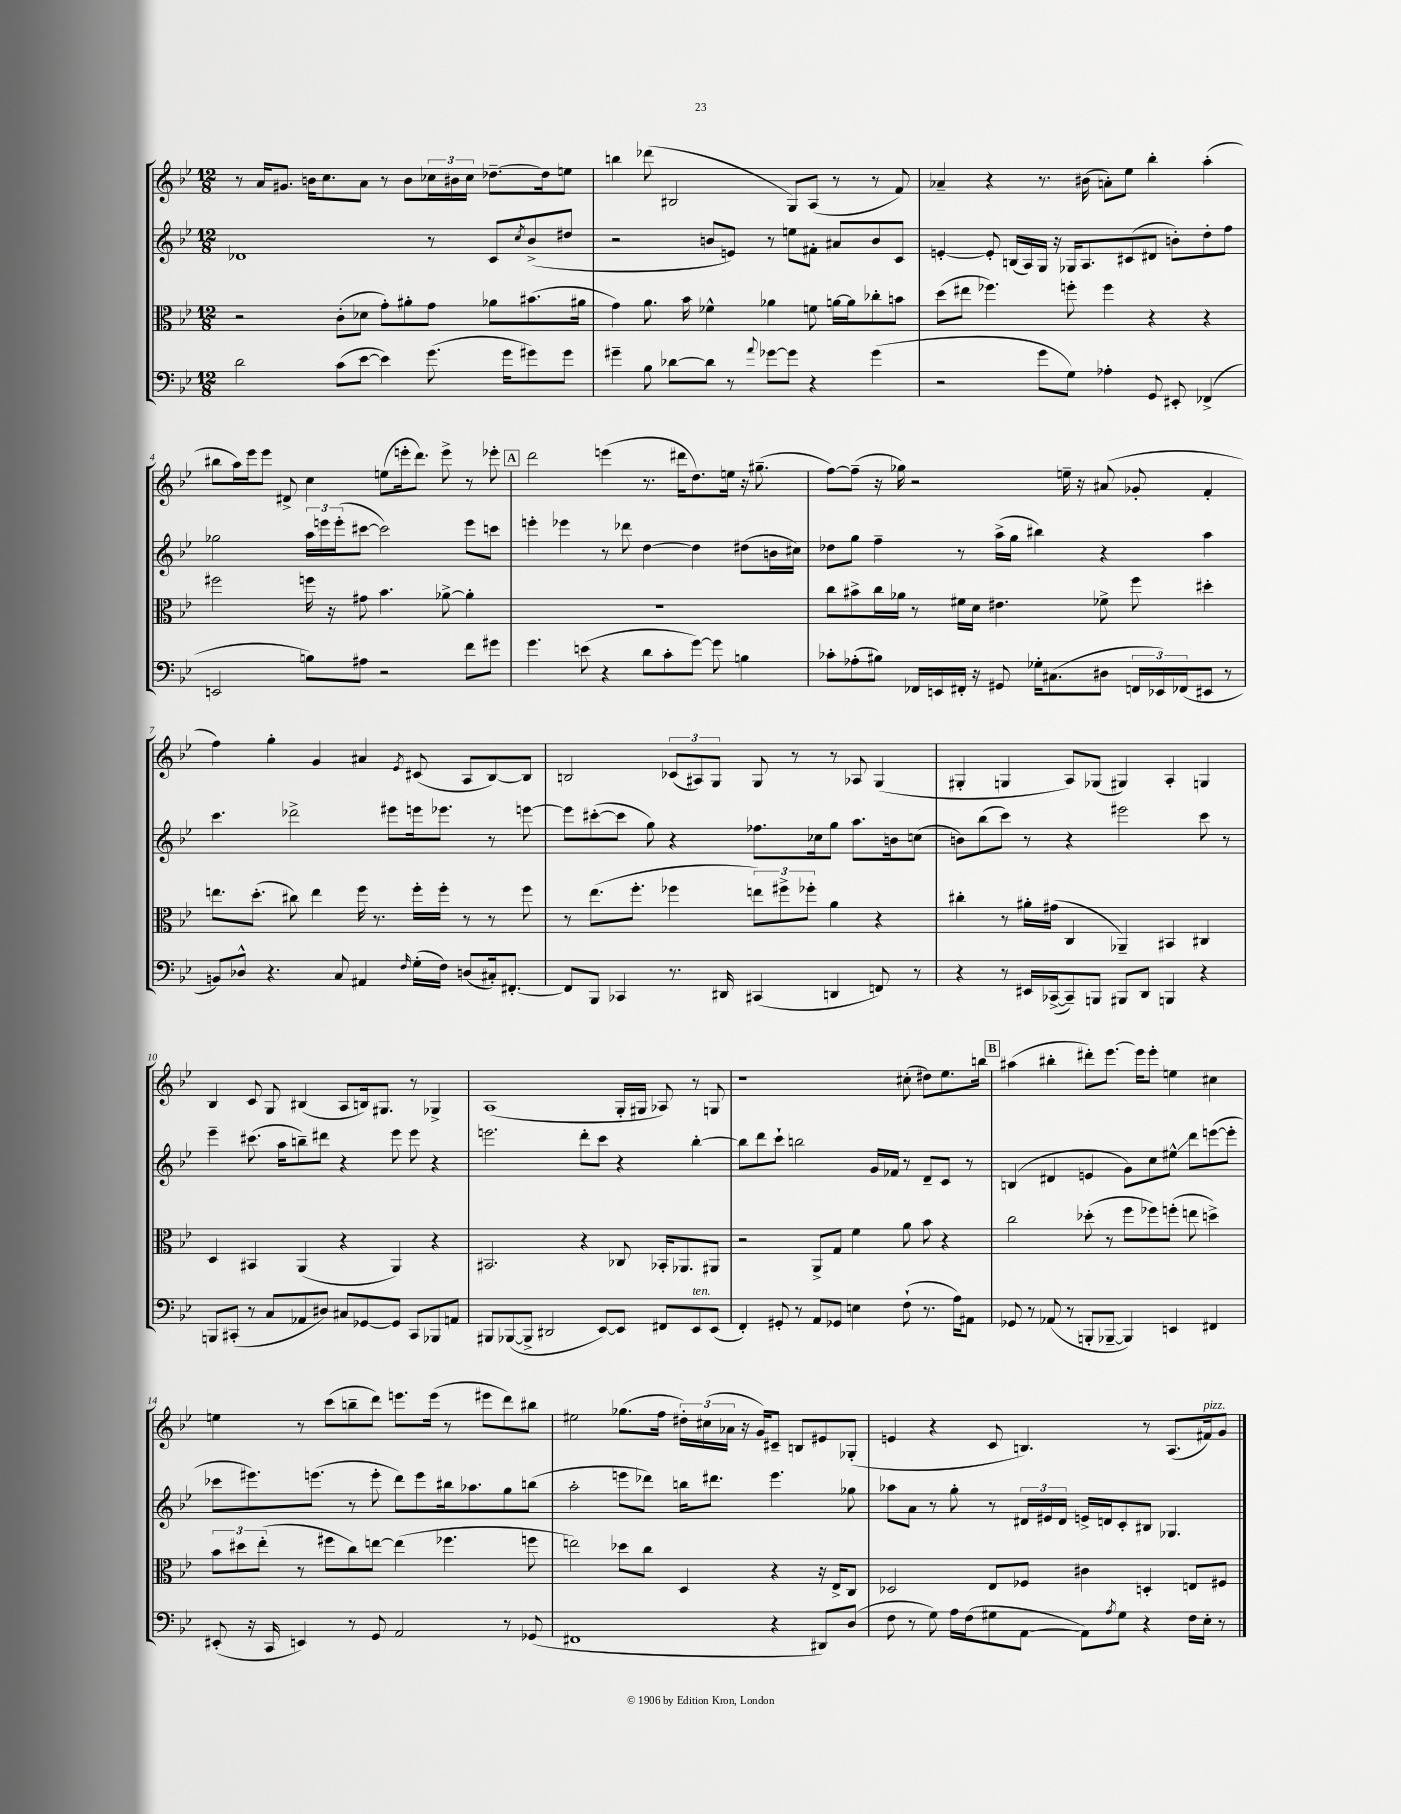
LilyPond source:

<<
\new StaffGroup <<
\new Staff = "s0" {
    \clef treble \key bes \major \numericTimeSignature \time 12/8
    r8 a'16 gis'8. b'16 c''8. a'8 r8 b'8 \tuplet 3/2 { ces''16 bis'16 ces''16 } des''8.~-- des''16 e''8 |
    b''4 des'''8( bis2 g8) a8( r8 r8 f'8) |
    aes'4-- r4 r8. bis'16( a'8-.) ees''8 bes''4-. a''4-.( |
    bis''8 a''16) ees'''16 ees'''8 dis'8-> c''4 e''8( e'''16-. d'''8.) e'''8-> r8 ees'''8-. |
    \mark \markup { \box "A" } d'''2 e'''4( r8. dis'''16 d''8.) e''16 r16 gis''8.--( |
    f''8~) f''8--( r16 ges''16) r2 e''16-- r16 ais'8( ges'8-. f'4-. |
    f''4) g''4-. g'4 ais'4 \acciaccatura { ees'8 } cis'8( a8 bes8~) bes8 |
    b2 \tuplet 3/2 { ces'8( ais8) g8 } g8 r8 r8 aes8 g4( |
    gis4-. g4 a8) ges8( gis4) a4-. g4 |
    bes4 c'8 g8 bis4( a8 b16) gis8. r8 ges4-> |
    a1( g16-. gis16 aes8) r8 g8 |
    r1 cis''8-.( dis''8) ees''8. b''16 |
    \mark \markup { \box "B" } ais''4( bis''4-. dis'''8-.) ees'''8.~ ees'''16 ees'''8-. e''4 cis''4 |
    e''4 r8 c'''8( b''8-- d'''8) e'''8. e'''16( r8 eis'''8 d'''8) bis''8 |
    eis''2 ges''8.( f''16 \tuplet 3/2 { dis''16-.) cis''16( aes'16 } r16 g'16) cis'8-- b8 eis'8 ges8-.( |
    e'4 r4 c'8 b4.) r8 a8.( fis'16^\markup { \italic "pizz." }) g'8 \bar "|." |
}
\new Staff = "s1" {
    \clef treble \key bes \major \numericTimeSignature \time 12/8
    des'1 r8 c'8 \acciaccatura { c''8 } bes'8->( dis''8 |
    r2 b'8 e'8) r8 e''8 fis'8-. ais'8 b'8 c'8 |
    e'4~-. e'8-. b16( a16) g16 r16 ges16 a8. cis'8( dis'8 b'8-.) d''8-. f''8 |
    ges''2 \tuplet 3/2 { a''16 e'''16 e'''16-.( } cis'''8~ cis'''2) e'''8 c'''8 |
    \mark \markup { \box "A" } e'''4-. ees'''4 r8 des'''8 d''4~ d''4 dis''8( b'16 cis''16) |
    des''8 g''8 f''4-- r8 a''16->( g''16 bis''4) r4 a''4 |
    c'''4. des'''2-> eis'''8 e'''16 ees'''8. r8 e'''8~ |
    e'''8 cis'''8~-.( cis'''8 g''8) r4 fes''8. ces''16 g''8 a''8. b'16 c''8( |
    b'8) bes''8( c'''8) r8 r4 eis'''2 c'''8 r8 |
    ees'''4-- cis'''8.( a''16 b''8--) dis'''8 r4 ees'''8 ees'''8 r4 |
    e'''2. d'''8-. c'''8 r4 bes''4~-. |
    bes''8 d'''8 c'''8-! b''2 g'16 fes'16 r8 d'8-- c'8 r8 |
    \mark \markup { \box "B" } b4( dis'4 e'4 g'8) c''8 eis''8-^\glissando d'''8 e'''8~( e'''8-. |
    ces'''8 eis'''8.) e'''8.( r8 e'''8-. d'''8) e'''8 bis''16 aes''8. g''8 b''8( |
    a''2-. e'''8 des'''8) b''16 dis'''8. e'''4. ges''8 |
    aes''8 a'8 r8 g''8-. r8 \tuplet 3/2 { dis'16 eis'16 dis'16 } e'16-> d'16 c'8-. bis8 ges4. \bar "|." |
}
\new Staff = "s2" {
    \clef alto \key bes \major \numericTimeSignature \time 12/8
    r2 c'8-.( des'8 g'8-.) ais'8-. g'8 aes'8 bis'8.( ais'16 |
    g'4) a'8. bes'16 fes'4-^ aes'4 f'8 a'16~ a'16 ces''8-. b'8 |
    d''8( eis''8 fes''4.) f''8-. f''4 r4 r4 |
    fis''2 f''16 r16 gis'8 bes'4. aes'8~-> aes'4-. |
    \mark \markup { \box "A" } R1. |
    c''8 bis'8-> c''16 aes'16 r8 fis'16 d'16 eis'4. fes'8-> f''8 dis''4-. |
    e''8. d''8.-.( cis''8) e''4 f''16 r8. f''16-. f''16-. r8 r8 f''8 |
    r8 ees''8.( f''8.-. fes''4 \tuplet 3/2 { e''8) fis''8-> fes''8-. } a'4 r4 |
    cis''4-. r8 ais'16-. gis'16( c4 aes,4--) bis,4 cis4 |
    d4 bis,4 a,4( r4 a,4) r4 |
    bis,2. r4 ces8 bes,16-. aes,8. ais,8 |
    r2 a,8-> g8 f'4 a'8 bes'8 r4 |
    \mark \markup { \box "B" } c''2 des''8-.( r8 f''8 fes''8) f''8-.( e''8 d''4->) |
    \tuplet 3/2 { bes'8 dis''8 ees''8-.( } r8 fis''8 c''8) e''8~ e''4( fes''4. f''8 |
    e''2) des''8 c''8 d4 r4 r16 ees16-> c8 |
    des2 ees8 fes8 cis'4 d4-. e8 fis8 \bar "|." |
}
\new Staff = "s3" {
    \clef bass \key bes \major \numericTimeSignature \time 12/8
    d'2 c'8( ees'8~ ees'4) g'8.( g'16 gis'8) gis'8 |
    gis'4-- bes8 des'8~ des'8 r8 \appoggiatura { a'8 } ges'8~ ges'8 r4 ges'4( |
    r2 g'8 g8) aes4-. g,8 eis,8-. fes,4->( |
    e,2 b8) ais8 r2 f'8 gis'8 |
    \mark \markup { \box "A" } g'4. e'8( r4 d'8 c'8-. g'8~) g'8 b4 |
    ces'8-. aes8-.( bis8) fes,16 e,16 fis,16-. r16 gis,8 ges16-. cis8.( dis8 \tuplet 3/2 { f,16 ees,16) fes,16( } eis,8 r8 |
    b,8) des8-^ r4. c8 ais,4 \grace { f16 } g16-.( f16) d8( cis16-.) fis,8.~-. |
    fis,8 bes,,8 ces,4 r8. dis,16 cis,4( d,4 f,8) r8 |
    r4 r8 eis,16 ces,16~->( ces,8--) b,,8 bis,,8 d,8 b,,4 r4 |
    b,,8 cis,8-.( r8 c8 aes,8 dis8) cis8 ges,8~ ges,8 cis,8 bes,,8 a,8 |
    bis,,8 bes,,8~( bes,,8-> dis,2 ees,8~) ees,8 fis,8 ees,8^\markup { \italic "ten." } ees,8( |
    f,4-.) gis,8-. r8 a,8 ges,8 e4 f8-!( r8. a16) ais,8 |
    \mark \markup { \box "B" } ges,8 r8 aes,8( r8 b,,8-. bes,,8~-- bes,,4) e,4 fis,4 |
    eis,8-.( r16 c,16 e,4) r8 g,8 a,2 r8 ges,8( |
    fis,1 r4 dis,8) d8( |
    f8 r8 g8) a16 f16( gis8 a,8~ a,8) \acciaccatura { a8 } gis8 r4 f16 ees16-. r8 \bar "|." |
}
>>
>>
